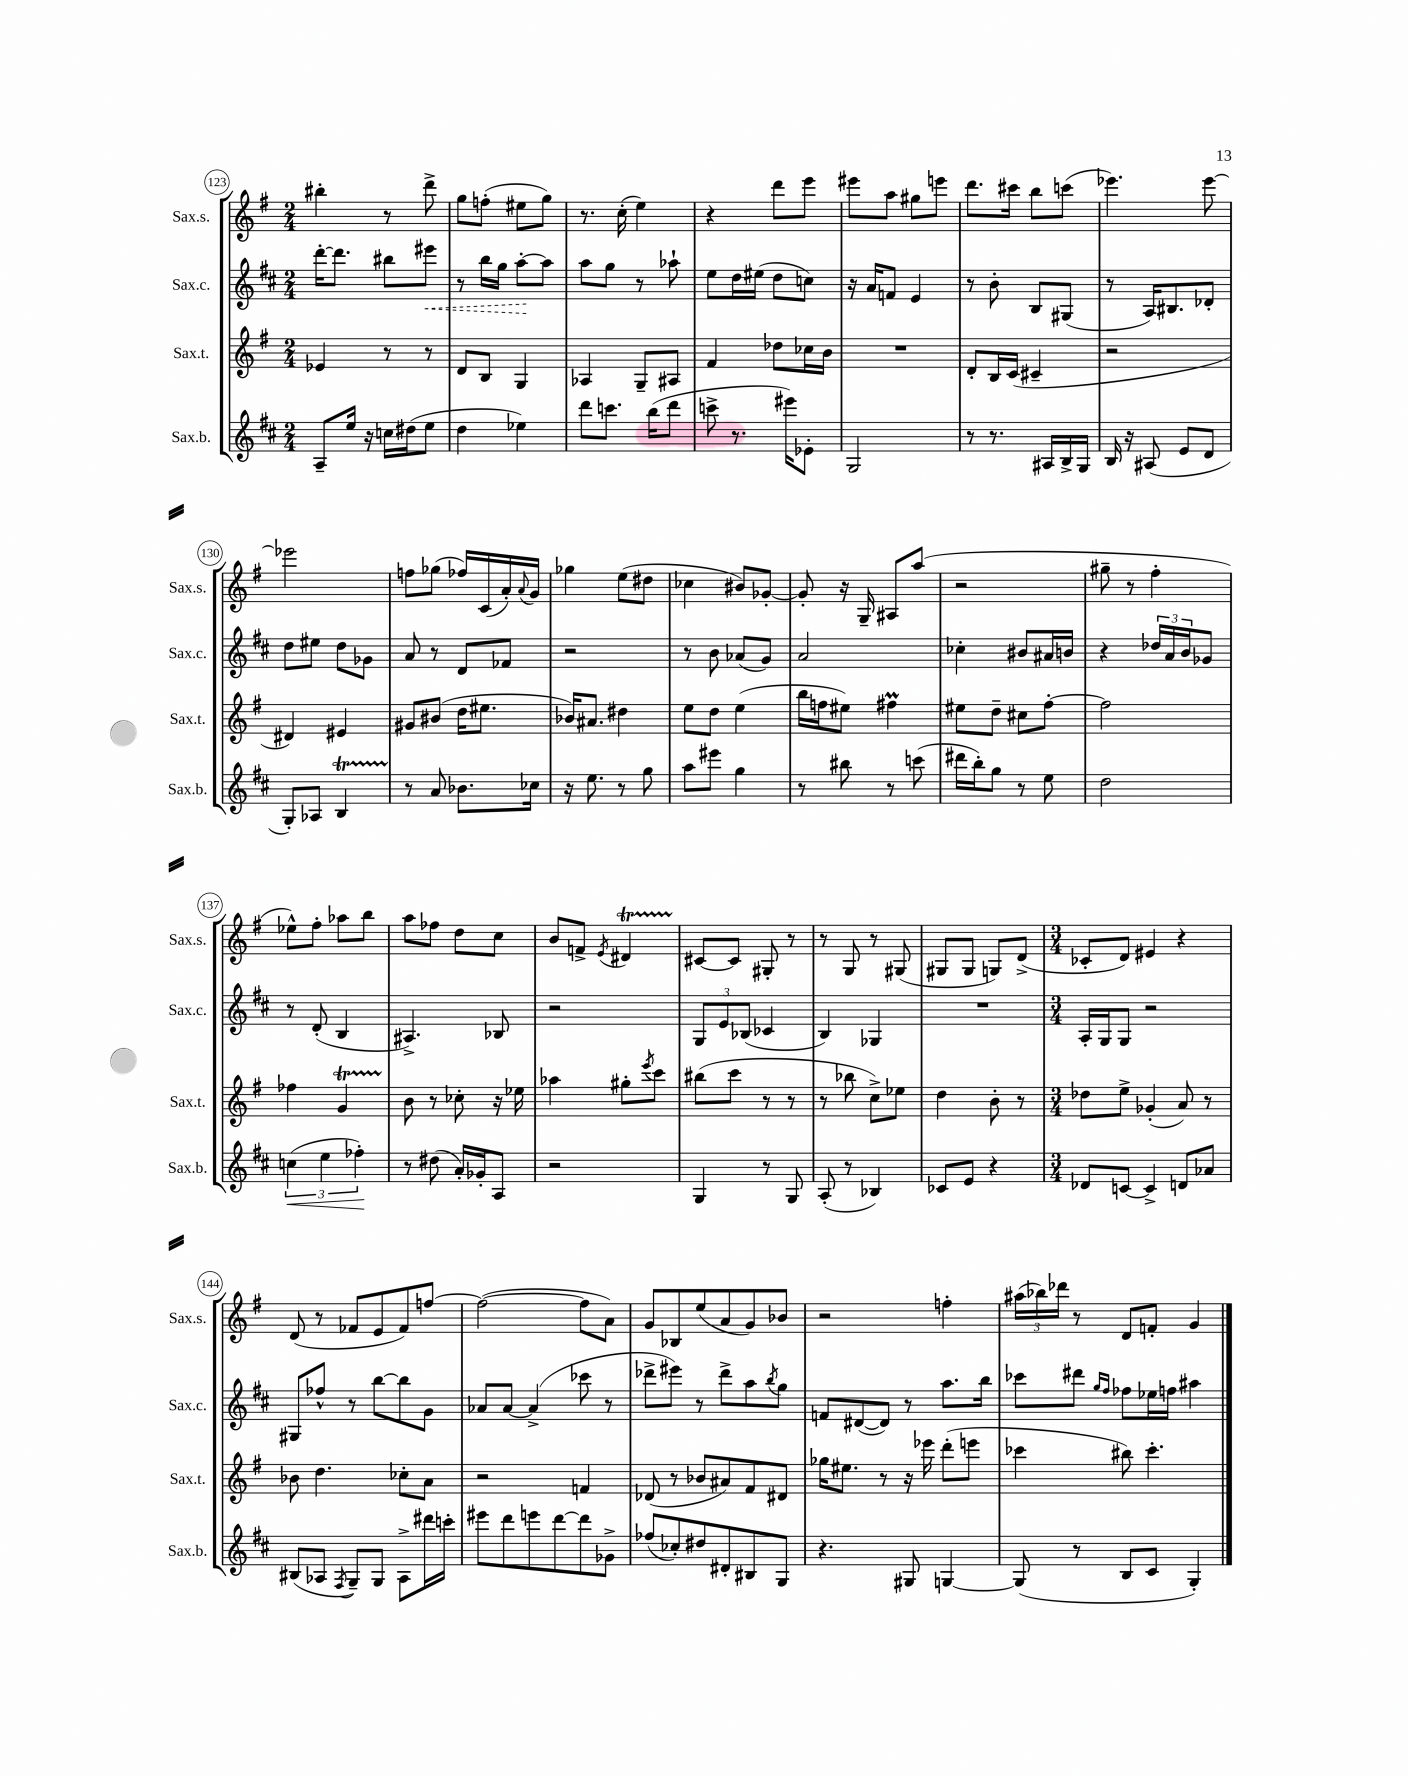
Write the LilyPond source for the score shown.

<<
\new StaffGroup <<
\new Staff = "s0" \with { instrumentName = "Sax.s." shortInstrumentName = "Sax.s." } {
    \clef treble \key g \major \numericTimeSignature \time 2/4
    bis''4-. r8 d'''8-> |
    g''8 f''8-.( eis''8 g''8) |
    r8. c''16-.( e''4) |
    r4 d'''8 e'''8 |
    eis'''8 a''8 gis''8 e'''8 |
    d'''8. cis'''16 b''8 c'''8( |
    ees'''4.) ees'''8~ |
    ees'''2 |
    f''8 ges''8( fes''16) c'16( a'16-.) \appoggiatura { a'8 } g'16 |
    ges''4 e''8( dis''8 |
    ces''4 bis'8) ges'8~-. |
    ges'8-. r16 g16-- ais8 a''8( |
    r2 |
    gis''8-- r8 fis''4-. |
    ees''8-^) fis''8-. aes''8 b''8 |
    a''8 fes''8 d''8 c''8 |
    b'8 f'8-> \acciaccatura { e'8 } dis'4\startTrillSpan |
    cis'8~\stopTrillSpan cis'8 gis8-. r8 |
    r8 g8 r8 gis8( |
    gis8 gis8 g8) d'8->( |
    \numericTimeSignature \time 3/4 ces'8-. d'8) eis'4 r4 |
    d'8( r8 fes'8 e'8 fes'8) f''8~ |
    f''2~( f''8 a'8) |
    g'8 bes8 e''8( a'8 g'8) bes'8 |
    r2 f''4-. |
    \tuplet 3/2 { ais''16( bes''16) des'''16 } r8 d'8 f'8-. g'4 \bar "|." |
}
\new Staff = "s1" \with { instrumentName = "Sax.c." shortInstrumentName = "Sax.c." } {
    \clef treble \key d \major \numericTimeSignature \time 2/4
    d'''16~-. d'''8. bis''8 \once \override Hairpin.style = #'dashed-line eis'''8\< |
    r8 b''16 g''16 a''8~-.\! a''8 |
    a''8 g''8 r8 aes''8-! |
    e''8 d''16 eis''16( d''8 c''8) |
    r16 a'16 f'8 e'4 |
    r8 b'8-. b8 gis8( |
    r8 a16) bis8. des'8-. |
    d''8 eis''8 d''8 ges'8 |
    a'8 r8 d'8 fes'8 |
    r2 |
    r8 b'8 aes'8( g'8) |
    a'2 |
    ces''4-. bis'8 ais'16 b'16 |
    r4 \tuplet 3/2 { des''16 a'16 b'16 } ges'8 |
    r8 d'8-.( b4 |
    ais4.->) bes8 |
    r2 |
    \tuplet 3/2 { g8 e'8 bes8( } ces'4 |
    b4) ges4 |
    R2 |
    \numericTimeSignature \time 3/4 a16-. g16 g8 r2 |
    gis8 fes''8-^ r8 b''8~ b''8 g'8 |
    aes'8 aes'8~ aes'4->( ces'''8 r8 |
    des'''8-> eis'''8) r8 des'''8-> a''8 \acciaccatura { b''8 } g''8 |
    f'8 dis'8~( dis'8) r8 a''8. b''16 |
    ces'''8 dis'''8 \grace { g''16 fis''16 } fes''8 ees''16 f''16 ais''4 \bar "|." |
}
\new Staff = "s2" \with { instrumentName = "Sax.t." shortInstrumentName = "Sax.t." } {
    \clef treble \key g \major \numericTimeSignature \time 2/4
    ees'4 r8 r8 |
    d'8 b8 g4 |
    aes4 g8-- ais8 |
    fis'4 des''8 ces''16 b'16 |
    R2 |
    d'8-. b16 c'16( cis'4-- |
    r2 |
    dis'4) eis'4 |
    gis'8 bis'8( d''16 eis''8. |
    bes'16) ais'8. dis''4 |
    e''8 d''8 e''4( |
    b''16 f''16 eis''8) fis''4\prall |
    eis''8 d''8-- cis''8 fis''8~-. |
    fis''2 |
    fes''4 g'4\startTrillSpan |
    b'8\stopTrillSpan r8 ces''8-. r16 ees''16 |
    aes''4 gis''8-. \acciaccatura { e'''8 } c'''8 |
    bis''8( c'''8 r8 r8 |
    r8 bes''8 c''8->) ees''8 |
    d''4 b'8-. r8 |
    \numericTimeSignature \time 3/4 des''8 e''8-> ges'4-.( a'8) r8 |
    bes'8 d''4. ces''8-. a'8 |
    r2 f'4 |
    des'8( r8 bes'8 ais'8) fis'8 dis'8 |
    ges''16 eis''8. r8 r16 ees'''16 d'''8-.( e'''8 |
    ces'''4 bis''8) ces'''4.-. \bar "|." |
}
\new Staff = "s3" \with { instrumentName = "Sax.b." shortInstrumentName = "Sax.b." } {
    \clef treble \key d \major \numericTimeSignature \time 2/4
    a8-- e''16 r16 c''16 dis''16( e''8 |
    d''4 ees''4) |
    d'''8 c'''8. b''16( d'''8 |
    c'''8-> r8. eis'''16) ees'8-. |
    g2 |
    r8 r8. ais16 b16-> g16 |
    b16 r16 ais8( e'8 d'8 |
    g8-.) aes8 b4\startTrillSpan |
    r8\stopTrillSpan a'8 bes'8. ces''16 |
    r16 e''8. r8 g''8 |
    a''8 eis'''8 g''4 |
    r8 bis''8 r8 c'''8( |
    dis'''16 b''16-.) g''8 r8 e''8 |
    d''2 |
    \tuplet 3/2 { c''4\<( e''4 fes''4-.\!) } |
    r8 dis''8( a'16-.) ges'16-. a8 |
    r2 |
    g4 r8 g8 |
    a8-.( r8 bes4) |
    ces'8 e'8 r4 |
    \numericTimeSignature \time 3/4 des'8 c'8~ c'4-> d'8 aes'8 |
    bis8( aes8 \acciaccatura { fis8 } g8--) g8 aes8-> dis'''16 c'''16-. |
    eis'''8 d'''8 e'''8 d'''8~ d'''8 ges'8-> |
    fes''8( ces''8-.) dis''8 dis'8-. bis8 g8 |
    r4. gis8 g4~ |
    g8( r8 b8 cis'8 g4-.) \bar "|." |
}
>>
>>
\layout { \context { \Score currentBarNumber = #123 \override BarNumber.stencil = #(make-stencil-circler 0.1 0.3 ly:text-interface::print) } }
